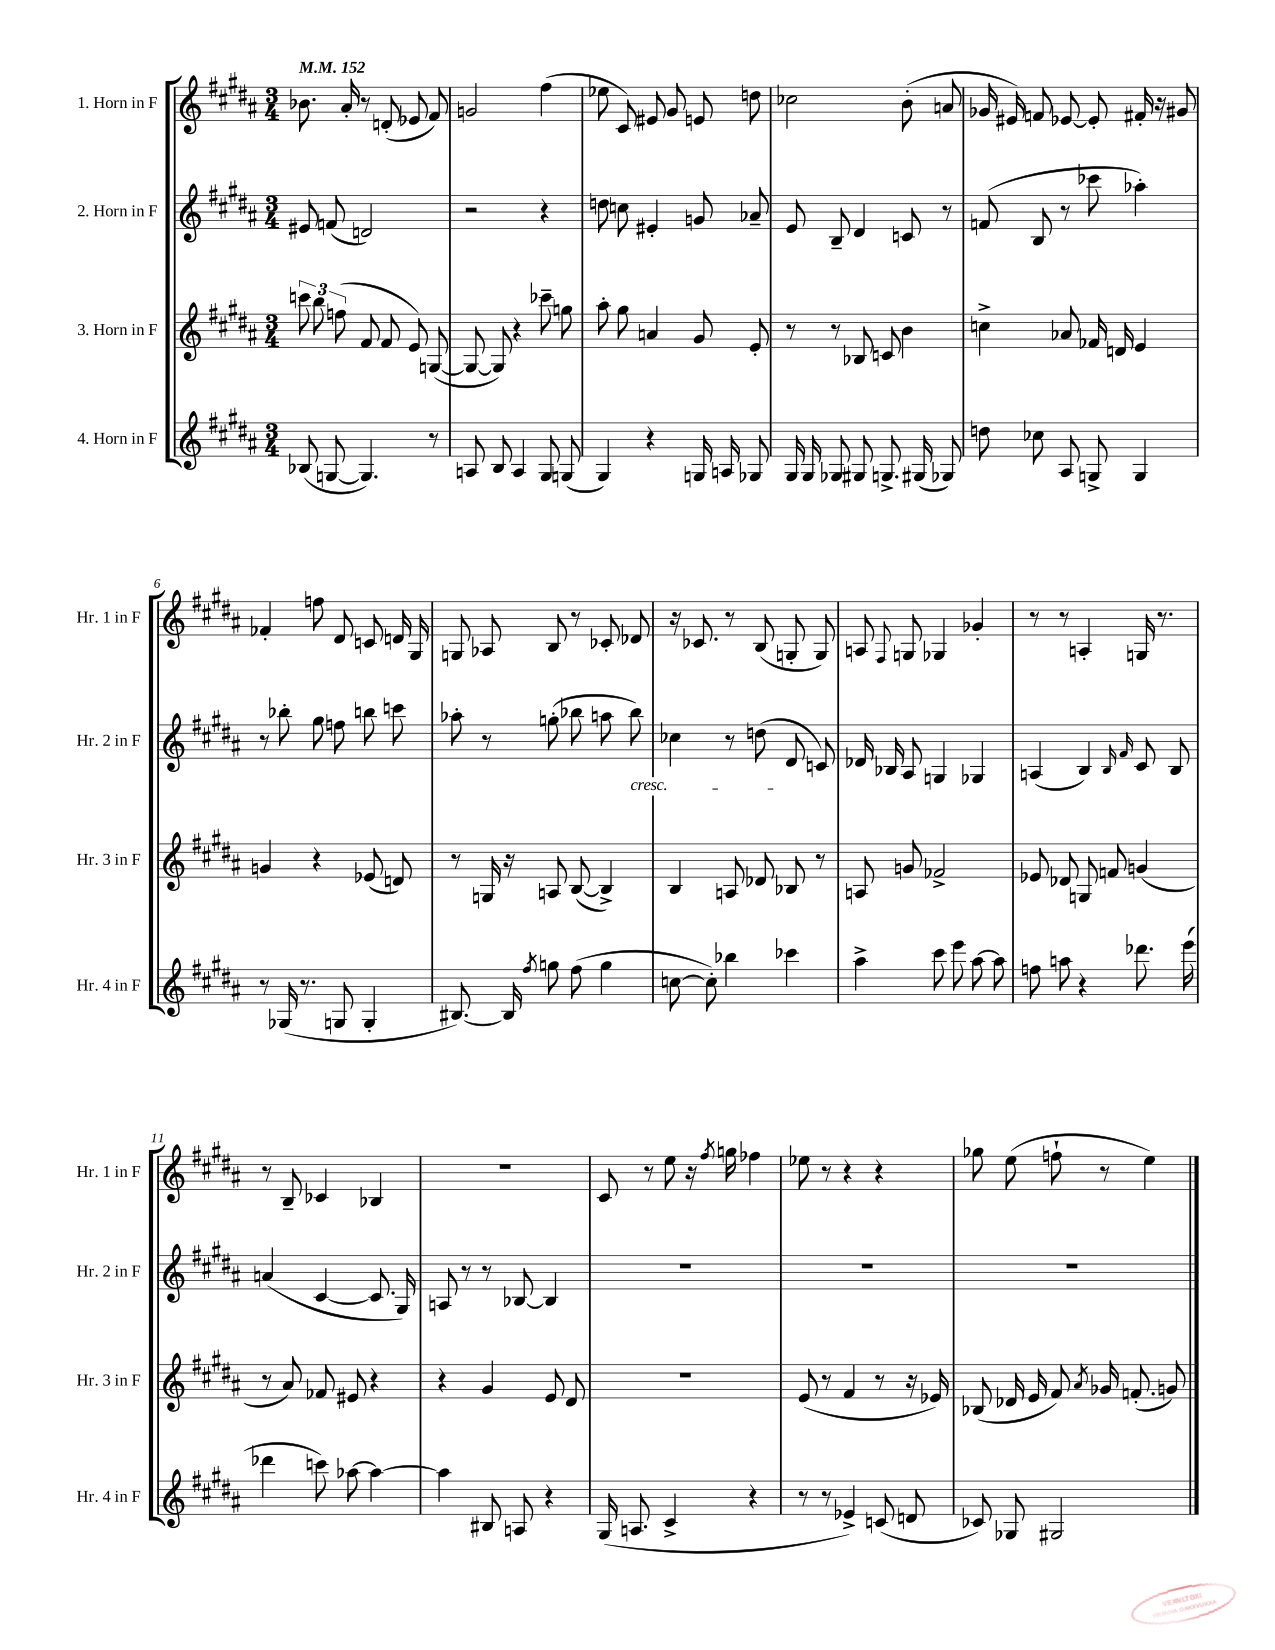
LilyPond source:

<<
\new StaffGroup <<
\new Staff = "s0" \with { instrumentName = "1. Horn in F" shortInstrumentName = "Hr. 1 in F" } {
    \clef treble \key b \major \numericTimeSignature \time 3/4 \tempo 4 = 152
    \autoBeamOff bes'8. ais'16-. r8 d'8-.( ees'8 fis'8) |
    g'2 fis''4( |
    ees''8 cis'8) eis'8 gis'8 e'8 d''8 |
    ces''2 b'8-.( a'8 |
    ges'16 eis'16) f'8 ees'8~ ees'8-. fis'16-. r16 gis'8 |
    fes'4-. f''8 dis'8 c'8 d'16 gis16 |
    g8 aes8 b8 r8 ces'8-. des'8 |
    r16 ces'8. r8 b8( g8-. g8) |
    a8 \appoggiatura { fis8 } g8 ges4 ges'4-. |
    r8 r8 a4-. g16 r8. |
    r8 b8-- ces'4 bes4 |
    R2. |
    cis'8 r8 e''8 r16 \acciaccatura { fis''8 } g''16 fes''4 |
    ees''8 r8 r4 r4 |
    ges''8 e''8( f''8-! r8 e''4) \bar "|." |
}
\new Staff = "s1" \with { instrumentName = "2. Horn in F" shortInstrumentName = "Hr. 2 in F" } {
    \clef treble \key b \major \numericTimeSignature \time 3/4
    \autoBeamOff eis'8 f'8( d'2) |
    r2 r4 |
    d''8 c''8 eis'4-. g'8 aes'8-- |
    e'8 b8-- dis'4 c'8 r8 |
    f'8( b8 r8 ces'''8 aes''4-.) |
    r8 bes''8-. gis''8 f''8 b''8 c'''8 |
    aes''8-. r8 g''8-.( bes''8 a''8 bes''8\cresc) |
    ces''4 r8 d''8( dis'8\! c'8) |
    des'16 bes16 ais8 g4 ges4 |
    a4( b4) \grace { b16 fis'16 } cis'8 b8 |
    a'4( cis'4~ cis'8. gis16) |
    a8 r8 r8 bes8~ bes4 |
    R2. |
    R2. |
    R2. \bar "|." |
}
\new Staff = "s2" \with { instrumentName = "3. Horn in F" shortInstrumentName = "Hr. 3 in F" } {
    \clef treble \key b \major \numericTimeSignature \time 3/4
    \autoBeamOff \tuplet 3/2 { c'''8 b''8 f''8( } fis'8 fis'8 e'8) g8~( |
    g8~ g8) r4 ces'''8-- g''8 |
    ais''8-. gis''8 a'4 gis'8 e'8-. |
    r8 r8 bes8 c'8 b'4 |
    c''4-> aes'8 fes'16 d'16 e'4 |
    g'4 r4 ees'8( d'8) |
    r8 g16 r16 a8 b8~( b4->) |
    b4 a8 des'8 bes8 r8 |
    a8 g'8 fes'2-> |
    ees'8 des'8 g8 f'8 g'4( |
    r8 ais'8) fes'8 eis'8 r4 |
    r4 gis'4 e'8 dis'8 |
    R2. |
    e'8( r8 fis'4 r8 r16 ees'16) |
    bes8( des'16 e'16 fis'8) \acciaccatura { ais'8 } ges'16 f'8.-.( g'8) \bar "|." |
}
\new Staff = "s3" \with { instrumentName = "4. Horn in F" shortInstrumentName = "Hr. 4 in F" } {
    \clef treble \key b \major \numericTimeSignature \time 3/4
    \autoBeamOff bes8( g8~ g4.) r8 |
    a8 b8 a4 gis8 g8( |
    gis4) r4 g16 a16 ges8 |
    gis16 gis16 ges8 gis8 g8.-> gis16( ges8) |
    d''8 ces''8 ais8 g8-> g4 |
    r8 ges16( r8. g8 g4-. |
    bis8.~) bis16 \acciaccatura { fis''8 } g''8 fis''8( g''4 |
    c''8~ c''8-.) bes''4 ces'''4 |
    ais''4-> cis'''8 e'''8 ais''8~ ais''8 |
    f''8 a''8 r4 des'''8. e'''16( |
    des'''4 c'''8) aes''8~ aes''4~ |
    aes''4 bis8 a8 r4 |
    gis16( a8. cis'4-> r4 |
    r8 r8 ees'4->) c'8( d'8 |
    ces'8) ges8 gis2 \bar "|." |
}
>>
>>
